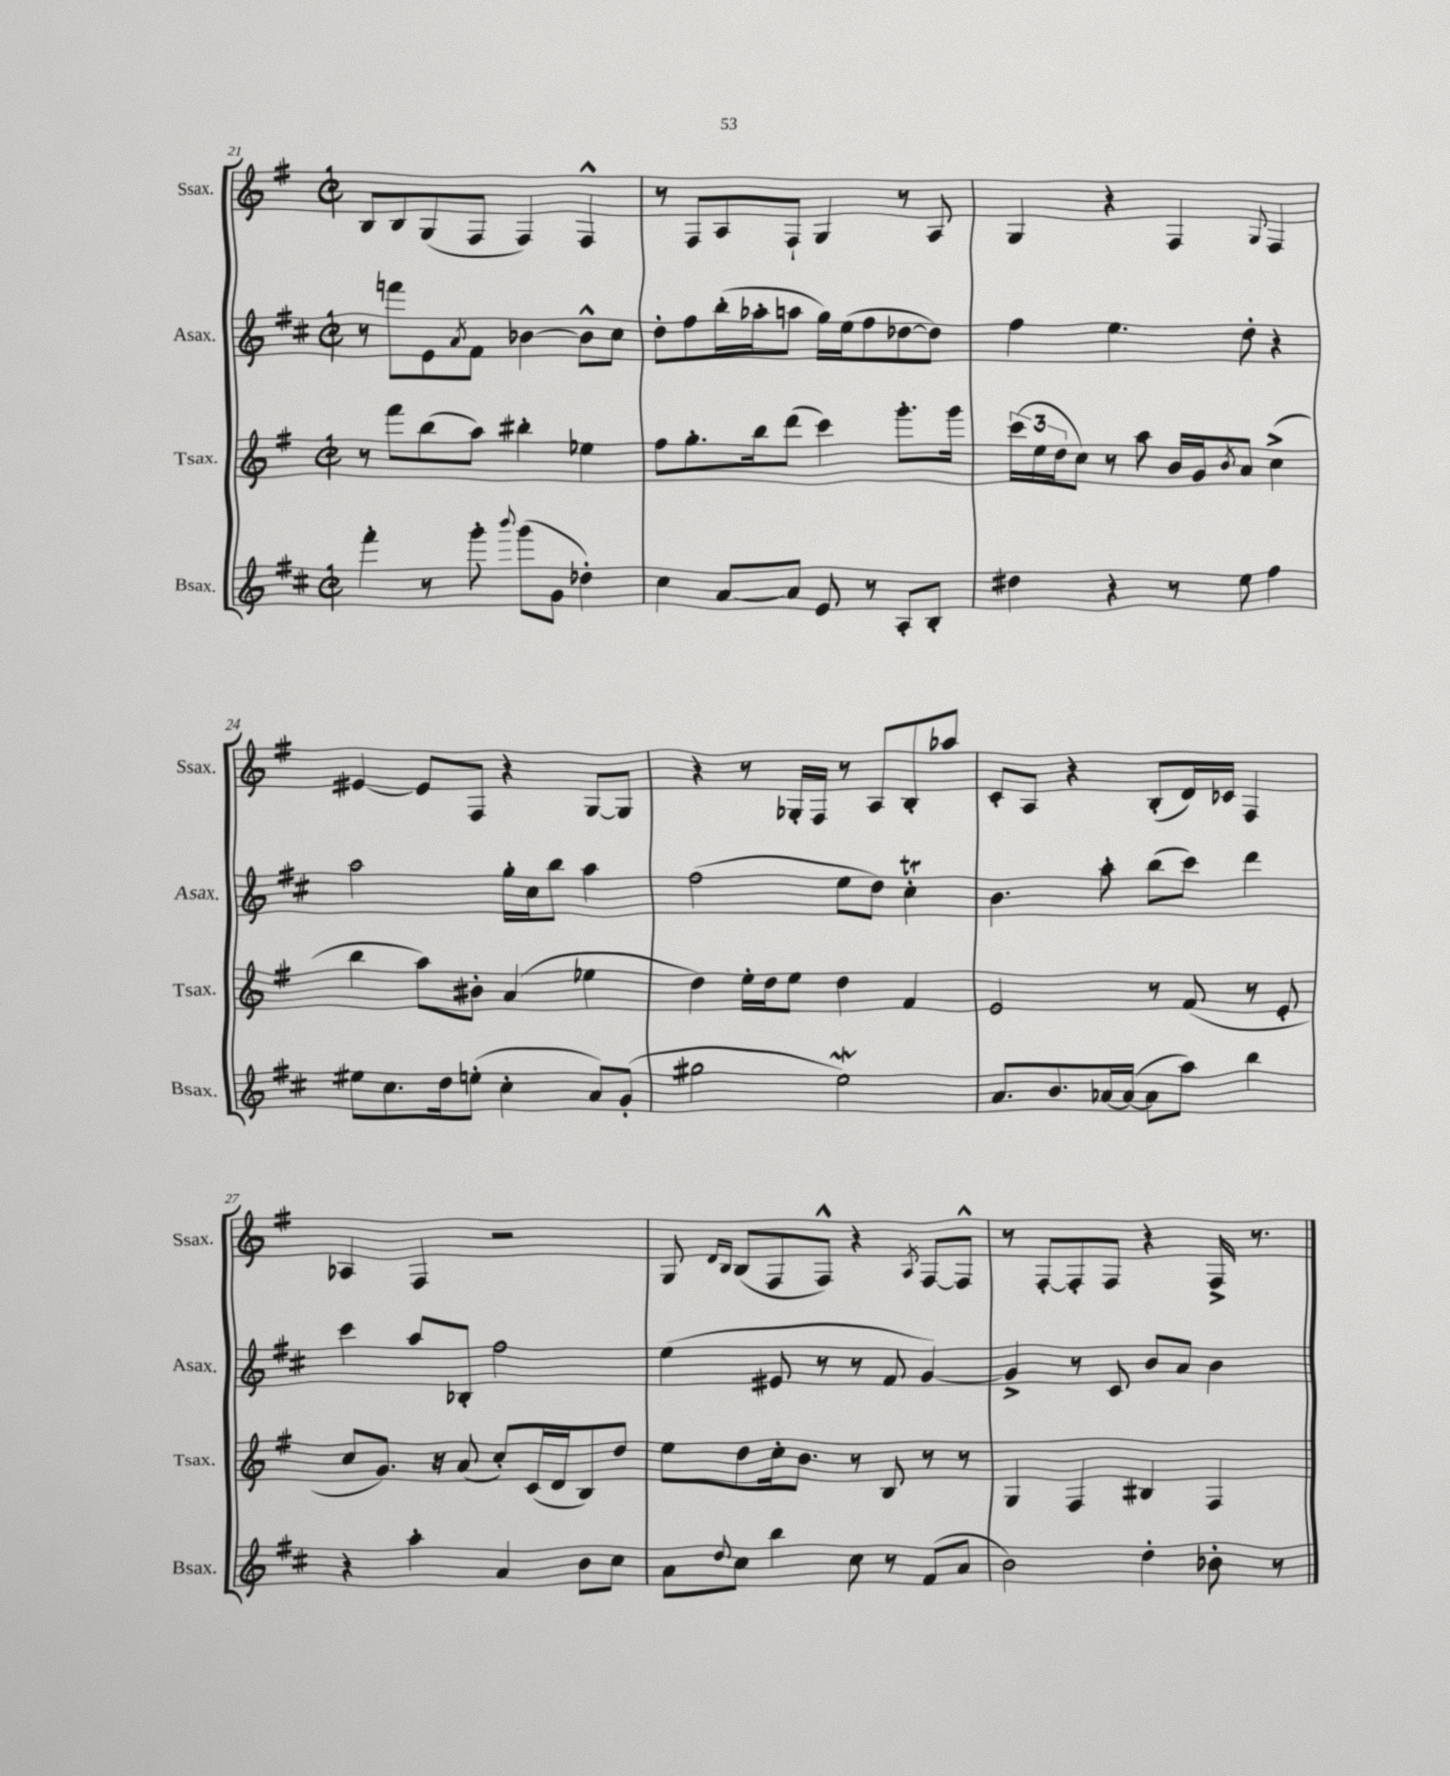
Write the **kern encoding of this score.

**kern	**kern	**kern	**kern
*staff4	*staff3	*staff2	*staff1
*clefG2	*clefG2	*clefG2	*clefG2
*k[f#c#]	*k[f#]	*k[f#c#]	*k[f#]
*M2/2	*M2/2	*M2/2	*M2/2
*met(c|)	*met(c|)	*met(c|)	*met(c|)
4fff#'	8r	8r	8B
.	8fff#	8fff	8B
8r	(8bb	8e	(8G
.	.	8qa	.
8ggg'	8aa)	8f#	8F#
8qqbbb	.	.	.
(8ggg	4bb#'	[4b-	4F#)
8g	.	.	.
4dd-')	4ee-	8b-^^]	4F#^^
.	.	8cc#	.
=	=	=	=
4cc#	8ff#	8dd'	8r
.	8.gg'	8ff#	8F#
[8a	.	(16bb'	8A
.	16bb	16aa-'	.
8a]	(8ddd	8aa	8F#`
8e	4ccc)	16gg)	4G
.	.	(16ee	.
8r	.	8ff#	.
8A'	8.ggg'	[8dd-	8r
8B'	.	8dd-])	8A
.	16ggg	.	.
=	=	=	=
4dd#	(24ccc	4ff#	4G
.	24ee	.	.
.	24dd	.	.
.	8cc)	.	.
4r	8r	4.ee	4r
.	8aa	.	.
8r	16b	.	4F#
.	16g	.	.
.	8qb	.	.
8ee	8a	8dd'	.
.	.	.	8qqG
4ff#	(4cc^	4r	4F#
=	=	=	=
8ee#	4bb	2aa	[4e#
8.cc#	.	.	.
.	8aa)	.	8e#]
16dd	.	.	.
(8ee'	8b#'	.	8F#
4cc#'	(4a	16gg'	4r
.	.	16cc#	.
.	.	8bb	.
8a)	4ee-	4aa	[8G
(8g'	.	.	8G]
=	=	=	=
2gg#	4dd)	(2ff#	4r
.	16ee'	.	8r
.	16dd	.	.
.	8ee	.	16G-'
.	.	.	16F#
2ee)	4dd	8ee	8r
.	.	8dd)	8A
.	4f#	4cc#'	8B'
.	.	.	8aa-
=	=	=	=
8.a	2e	4.b	8c'
.	.	.	8A
8.b	.	.	.
.	.	.	4r
[16a-	.	8aa'	.
(16a-_	.	.	.
8a-]	8r	(8bb	(8B'
8aa)	(8f#	8ccc#)	16d)
.	.	.	16c-
4bb	8r	4ddd	4F#
.	8e'	.	.
=	=	=	=
4r	8cc	4ccc#	4A-
.	8.g)	.	.
4aa'	.	8aa	4F#
.	16r	.	.
.	(8a	8B-'	.
4a	8cc')	2ff#	2r
.	(16c	.	.
.	16d	.	.
8b	8B)	.	.
8cc#	8dd	.	.
=	=	=	=
8a	8ee	(4ee	8G
.	.	.	16qqd
8qqdd	.	.	16qqB
8cc#	8dd	.	(8B
4bb	16cc'	8e#	8F#
.	8.b	.	.
.	.	8r	8F#^^)
8cc#	8r	8r	4r
8r	8B	8f#	.
.	.	.	8qA
(8f#	8r	[4g)	[8F#
8a	8r	.	8F#^^]
=	=	=	=
2b)	4G	4g^]	8r
.	.	.	[8F#'
.	4F#	8r	8F#']
.	.	8c#	8F#
4dd'	4B#	8b	4r
.	.	8a	.
8b-'	4F#	4b	16F#^
.	.	.	8.r
8r	.	.	.
==	==	==	==
*-	*-	*-	*-
